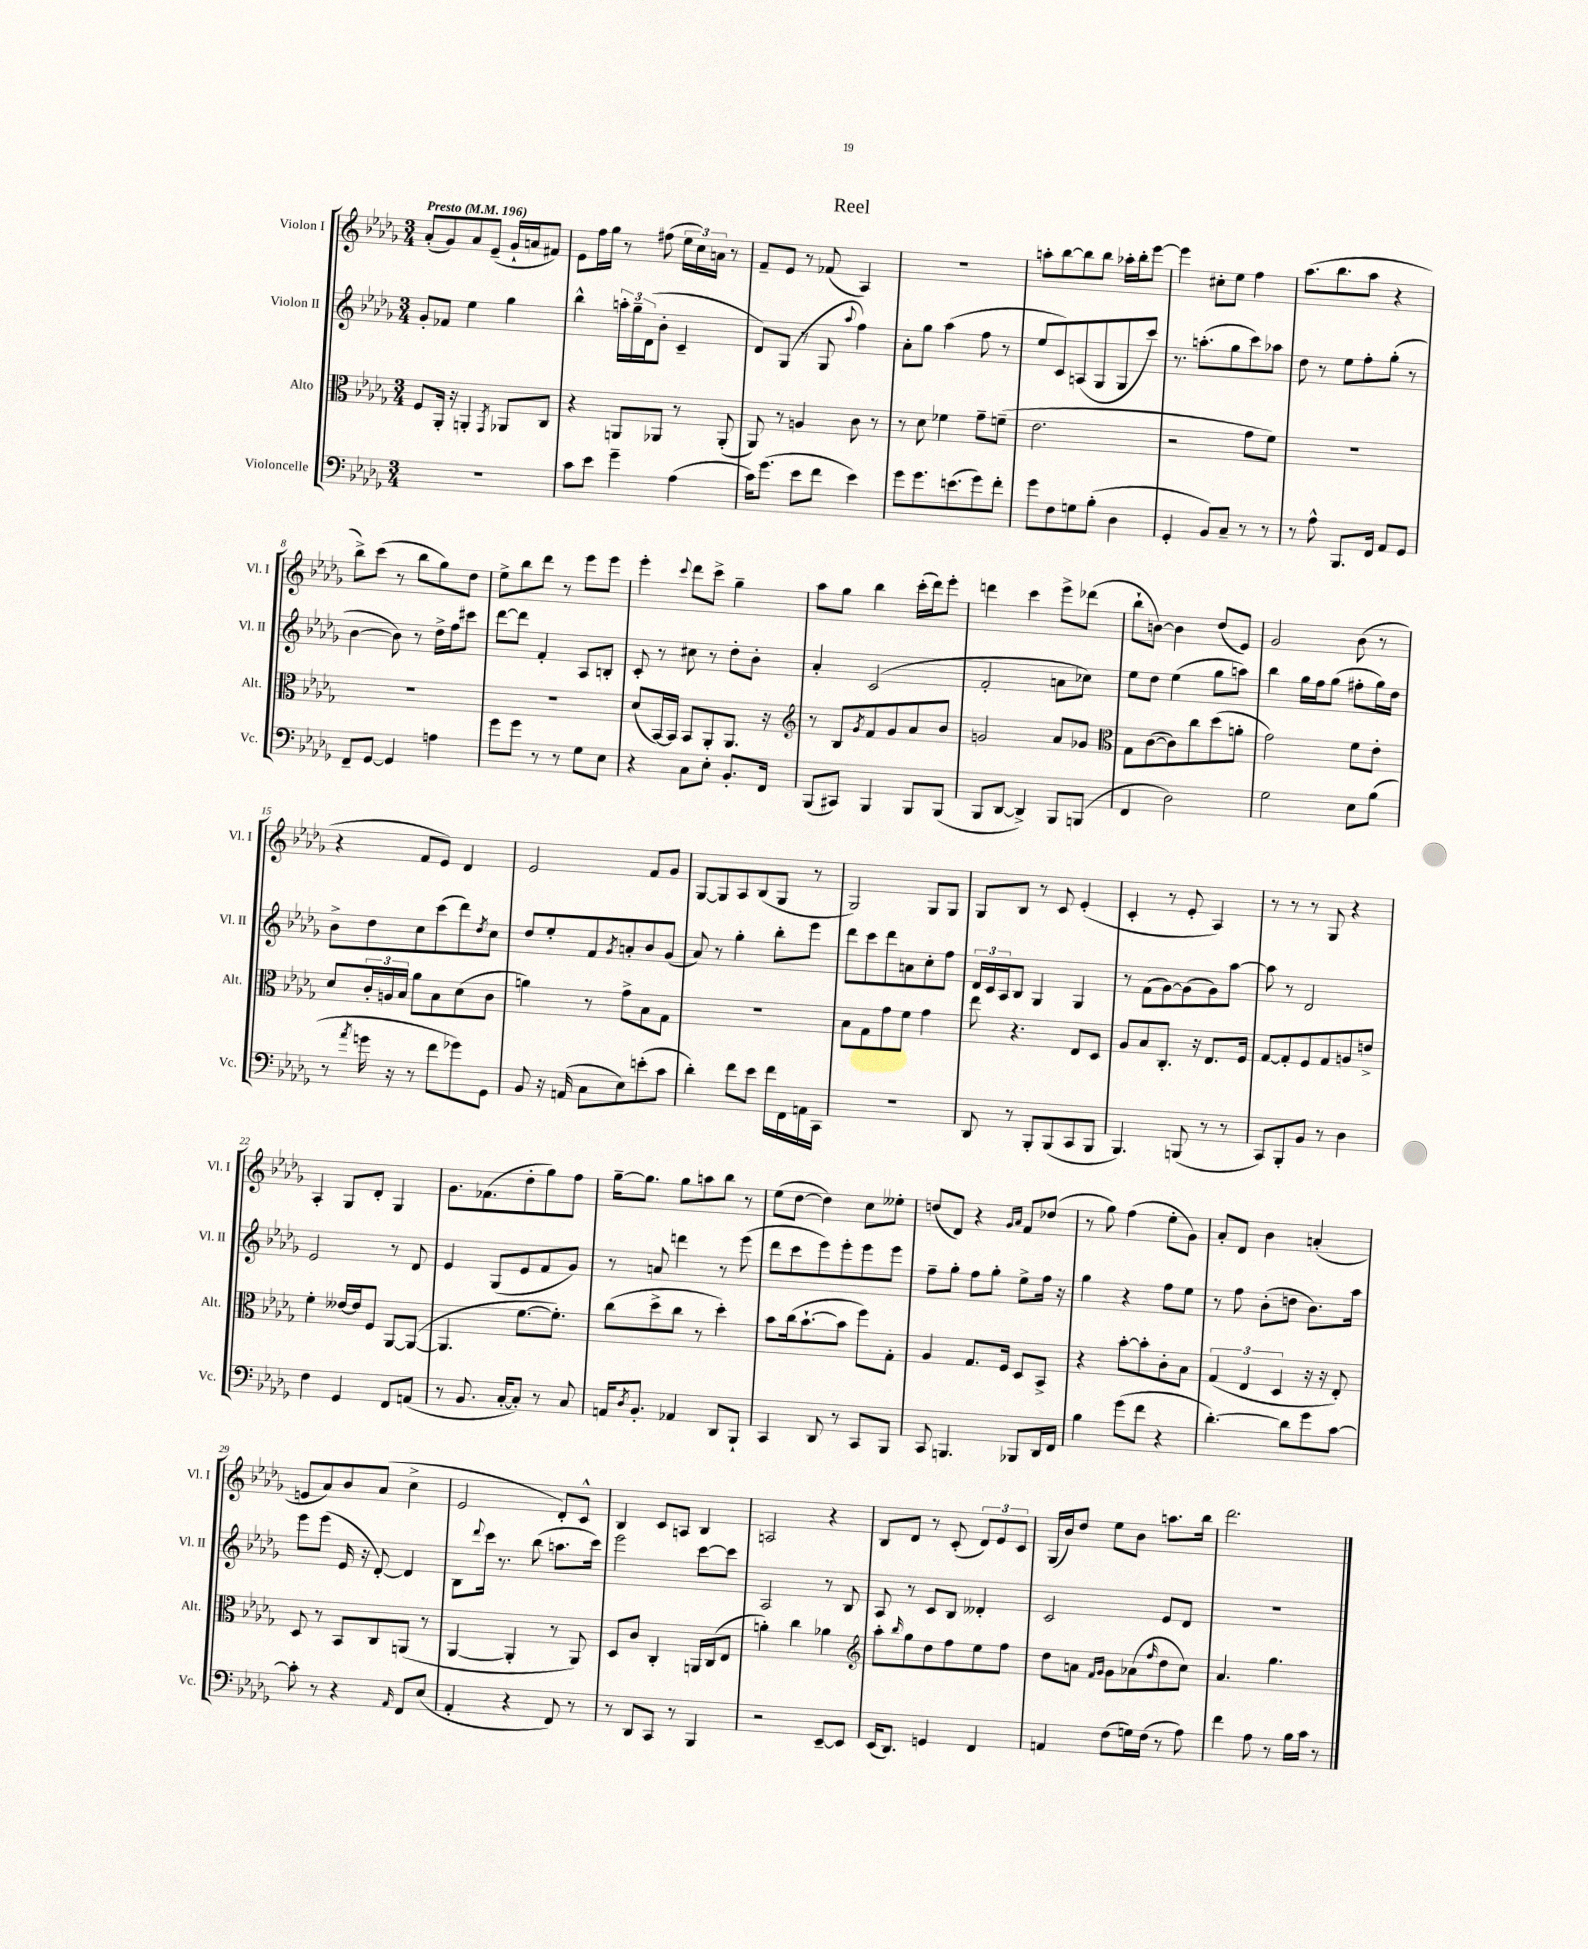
\header { title = "Reel" }
<<
\new StaffGroup <<
\new Staff = "s0" \with { instrumentName = "Violon I" shortInstrumentName = "Vl. I" } {
    \clef treble \key des \major \numericTimeSignature \time 3/4 \tempo "Presto" 4 = 196
    aes'8-.( ges'8) aes'8 ees'8--( ges'16-! a'16 fis'8) |
    ees'8 f''16 ges''16 r8 fis''8( \tuplet 3/2 { ees''16 c''16) a'16 } r8 |
    f'8-- ees'8 r8 fes'8( aes4) |
    R2. |
    a''8-. bes''8~ bes''8 bes''8 aes''16-. bes''16-. ees'''8~ |
    ees'''4 cis''8-. ees''8 f''4 |
    aes''8.( bes''8. aes''8 r4 |
    bes''8->) c'''8( r8 bes''8 ges''8) des''8 |
    ees''8-> bes''8 des'''8 r8 ees'''8 ees'''8 |
    ees'''4-. \appoggiatura { c'''8 } des'''8 c'''8-> ges''4-- |
    aes''8 ges''8 bes''4 c'''16-.( des'''16) ees'''8-. |
    d'''4 c'''4 ees'''8-> des'''8( |
    bes''8-! b'8~) b'4 des''8( ees'8) |
    ges'2 bes'8( r8 |
    r4 f'8 ees'8) des'4 |
    ees'2 f'8 ges'8 |
    ges8~ ges8 aes8 bes8( ges8 r8 |
    ges2) ges8 ges8 |
    ges8 bes8 r8 c'8 ees'4-.( |
    c'4-. r8 ees'8-. aes4) |
    r8 r8 r8 ges8 r4 |
    aes4-. ges8 des'8-. ges4 |
    ges'8. fes'8.( des''8-. ges''8) f''8 |
    ges''16~-- ges''8. ges''8 a''8 bes''8 r8 |
    ees''8( des''8~ des''4) c''8 eeses''8-. |
    d''8( des'8) r4 \grace { ges'16 aes'16 } f'8 des''8( |
    r8 ges''8) f''4( ees''8-. ges'8) |
    aes'8-. des'8 bes'4 a'4-.( |
    e'8 aes'8) bes'8 aes'8( c''4-> |
    ees'2 des'8-.) c'8-^ |
    bes4 c'8 a8 bes4 |
    a2 r4 |
    bes8 des'8 r8 c'8-.( \tuplet 3/2 { des'8) ees'8 c'8 } |
    ges16( bes'16) des''8 ees''8 bes'8 a''8. bes''16 |
    des'''2. \bar "|." |
}
\new Staff = "s1" \with { instrumentName = "Violon II" shortInstrumentName = "Vl. II" } {
    \clef treble \key des \major \numericTimeSignature \time 3/4
    ges'8-. fes'8 ees''4 ges''4 |
    bes''4-^ \tuplet 3/2 { a''16-. ges''16-- des'16( } bes'8-. c'4-- |
    des'8) ges8( r8 ges8 \appoggiatura { aes''8 } f''4) |
    aes'8-. ges''8 aes''4( f''8 r8 |
    ees''8 c'8) a8( ges8 ges8 c'''8) |
    r8. a''8.-.( ges''8 c'''8) aes''8 |
    des''8 r8 ees''8 f''8-. ges''8-.( r8 |
    bes'4~ bes'8) r8 des''16-> f''16 cis'''8 |
    des'''8~ des'''8 f'4-. aes8 b8-. |
    c'8-. r8 cis''8 r8 des''8-. bes'8-. |
    aes'4-. c'2( |
    f'2-. a'8 ces''8) |
    ees''8 des''8 ees''4( ges''8 a''8) |
    bes''4 ges''16 f''16 ges''8( fis''8-. ges''16) des''16 |
    bes'8-> des''8 c''8 c'''8( des'''8) \acciaccatura { des''8 } c''8 |
    des''8 ees''8-. f'8 \acciaccatura { ges'8 } a'8-. bes'8 ges'8( |
    aes'8) r8 ges''4-. bes''8-. ees'''8 |
    des'''8 c'''8 des'''8 a'8 c''8-. f''8 |
    \tuplet 3/2 { des'16 c'16 aes16 } bes8 ges4 ges4 |
    r8 f'8( ges'8~) ges'8( ges'8) aes''8~ |
    aes''8 r8 des'2 |
    ees'2 r8 des'8 |
    ees'4 ges8( ees'8 f'8 ges'8) |
    r8 a'8 d'''4 r8 ees'''8( |
    des'''8 c'''8 ees'''8) ees'''8-. ees'''8 ees'''8 |
    f''8-- ges''8-. f''8 ges''8-. ees''8-> f''16 r16 |
    ges''4 r4 f''8 ees''8 |
    r8 f''8 bes'8-.( d''8 bes'8.) aes''16 |
    ees'''8 ees'''8( ees'16 r16 des'8~-.) des'4 |
    bes8 \appoggiatura { des'''8 } c'''16 r8. bes''8( a''8. c'''16) |
    ees'''2 c'''8~ c'''8 |
    aes2 r8 bes8 |
    aes8 r8 c'8 bes8 deses'4-. |
    c'2 ees'8 des'8 |
    R2. \bar "|." |
}
\new Staff = "s2" \with { instrumentName = "Alto" shortInstrumentName = "Alt." } {
    \clef alto \key des \major \numericTimeSignature \time 3/4
    f8 aes,16-. r16 a,4-. \acciaccatura { ges,8 } aes,8 c8 |
    r4 a,8 aes,8 r8 aes,8-.( |
    aes,8) r8 a4 c'8 r8 |
    r8 des'8 fes'4 ges'8-- f'8--( |
    ees'2. |
    r2 ges'8 f'8) |
    R2. |
    R2. |
    R2. |
    des'8( bes,16~) bes,16 bes,8 aes,8-. aes,8. r16 |
    \clef treble r8 bes8 \acciaccatura { ges'8 } f'8 ges'8 aes'8 bes'8 |
    g'2 aes'8 ges'8 |
    \clef alto ges8 c'8~( c'8) c''8 des''8( a'8-. |
    ges'2) f'8 ees'8-. |
    des'8 \tuplet 3/2 { c'16-. a16 bes16 } aes'8 bes8 des'8( c'8 |
    a'4) r8 ges'8-> bes8 ges8 |
    R2. |
    bes8 ges8 ges'8 f'8 ges'4 |
    ees''8 r4. ees8 des8 |
    aes8 bes8 c8.-. r16 ees8. f16 |
    ges8~ ges8-. f8 ges8 a8 e'8-> |
    f'4-. eeses'16~ eeses'16 f8 aes,8~ aes,8~( |
    aes,4. f'8.~ f'8.-.) |
    c''8( des''8-> c''8 r8 des''4-.) |
    bes'8 c''16( bes'8.~-! bes'8 f''8) ges8-. |
    aes4 ges8. f16 des8 bes,8-> |
    r4 bes'8~-. bes'8-. c'8-. bes8 |
    \tuplet 3/2 { ges4( ees4 des4 } r16 r16 ees8-.) |
    des8 r8 bes,8 c8 a,8( r8 |
    aes,4~ aes,4-. r8 aes,8) |
    des8 c'8 c4-. a,16 c16( ees8 |
    a'4-.) c''4 aes'4 |
    \clef treble aes''8-. \grace { bes''16 } ges''8 des''8 f''8 ees''8 f''8 |
    des''8 a'8 \grace { f'16 ges'16 } ges'8 aes'8( \grace { f''16 } des''8 c''8) |
    aes'4. ges''4. \bar "|." |
}
\new Staff = "s3" \with { instrumentName = "Violoncelle" shortInstrumentName = "Vc." } {
    \clef bass \key des \major \numericTimeSignature \time 3/4
    R2. |
    c'8 ees'8 ges'4-- aes4( |
    c'16) ges'8.( ees'8 f'8 ees'4) |
    ges'8 ges'8. e'8.( ges'8) f'8-. |
    ges'8 f8 g8 bes8-.( des4 |
    ges,4-. bes,8) c8-- r8 r8 |
    r8 aes8-^ bes,,8. f,16 aes,8 ges,8 |
    f,8-- ges,8~ ges,4 a4 |
    ges'8 ges'8 r8 r8 ges8 ees8 |
    r4 c8 ees8-. bes,8.-. f,16 |
    bes,,8( cis,8) bes,,4 bes,,8 bes,,8( |
    bes,,8 des,8~ des,4->) bes,,8 b,,8( |
    f,4 des2) |
    ges2 ees8 bes8( |
    r8 \acciaccatura { aes'8 } g'16 r16 r8 f'8 ges'8) ges,8 |
    bes,8 r16 a,16( c8 ees8) e'8-.( c'8 |
    des'4-.) f'8 ees'8 f'16 f,16 a,16 c,16 |
    R2. |
    des,8 r8 bes,,8-. bes,,8( c,8 bes,,8 |
    bes,,4.) b,,8( r8 r8 |
    c,8) bes,,8-. bes,8 r8 des4 |
    f4 ges,4 f,8 a,8( |
    r8 bes,8. c16~-. c8-.) r8 c8 |
    a,16 \acciaccatura { des8 } bes,8.-. aes,4 des,8 bes,,8-! |
    c,4 des,8 r8 c,8 bes,,8 |
    c,8 b,,4. bes,,8 des,16 f,16 |
    bes4 ges'8( f'8 r4 |
    des'4.~-.) des'8 ges'8 c'8~ |
    c'8-. r8 r4 \grace { aes,16 } f,8 ees8( |
    aes,4-. r4 f,8) r8 |
    r8 des,8 c,8 r8 bes,,4 |
    r2 ees,8~-- ees,8 |
    ees,16( des,8.) g,4 f,4 |
    a,4 f8( g16) f16( r8 aes8) |
    f'4 aes8 r8 bes16 c'16 r8 \bar "|." |
}
>>
>>
